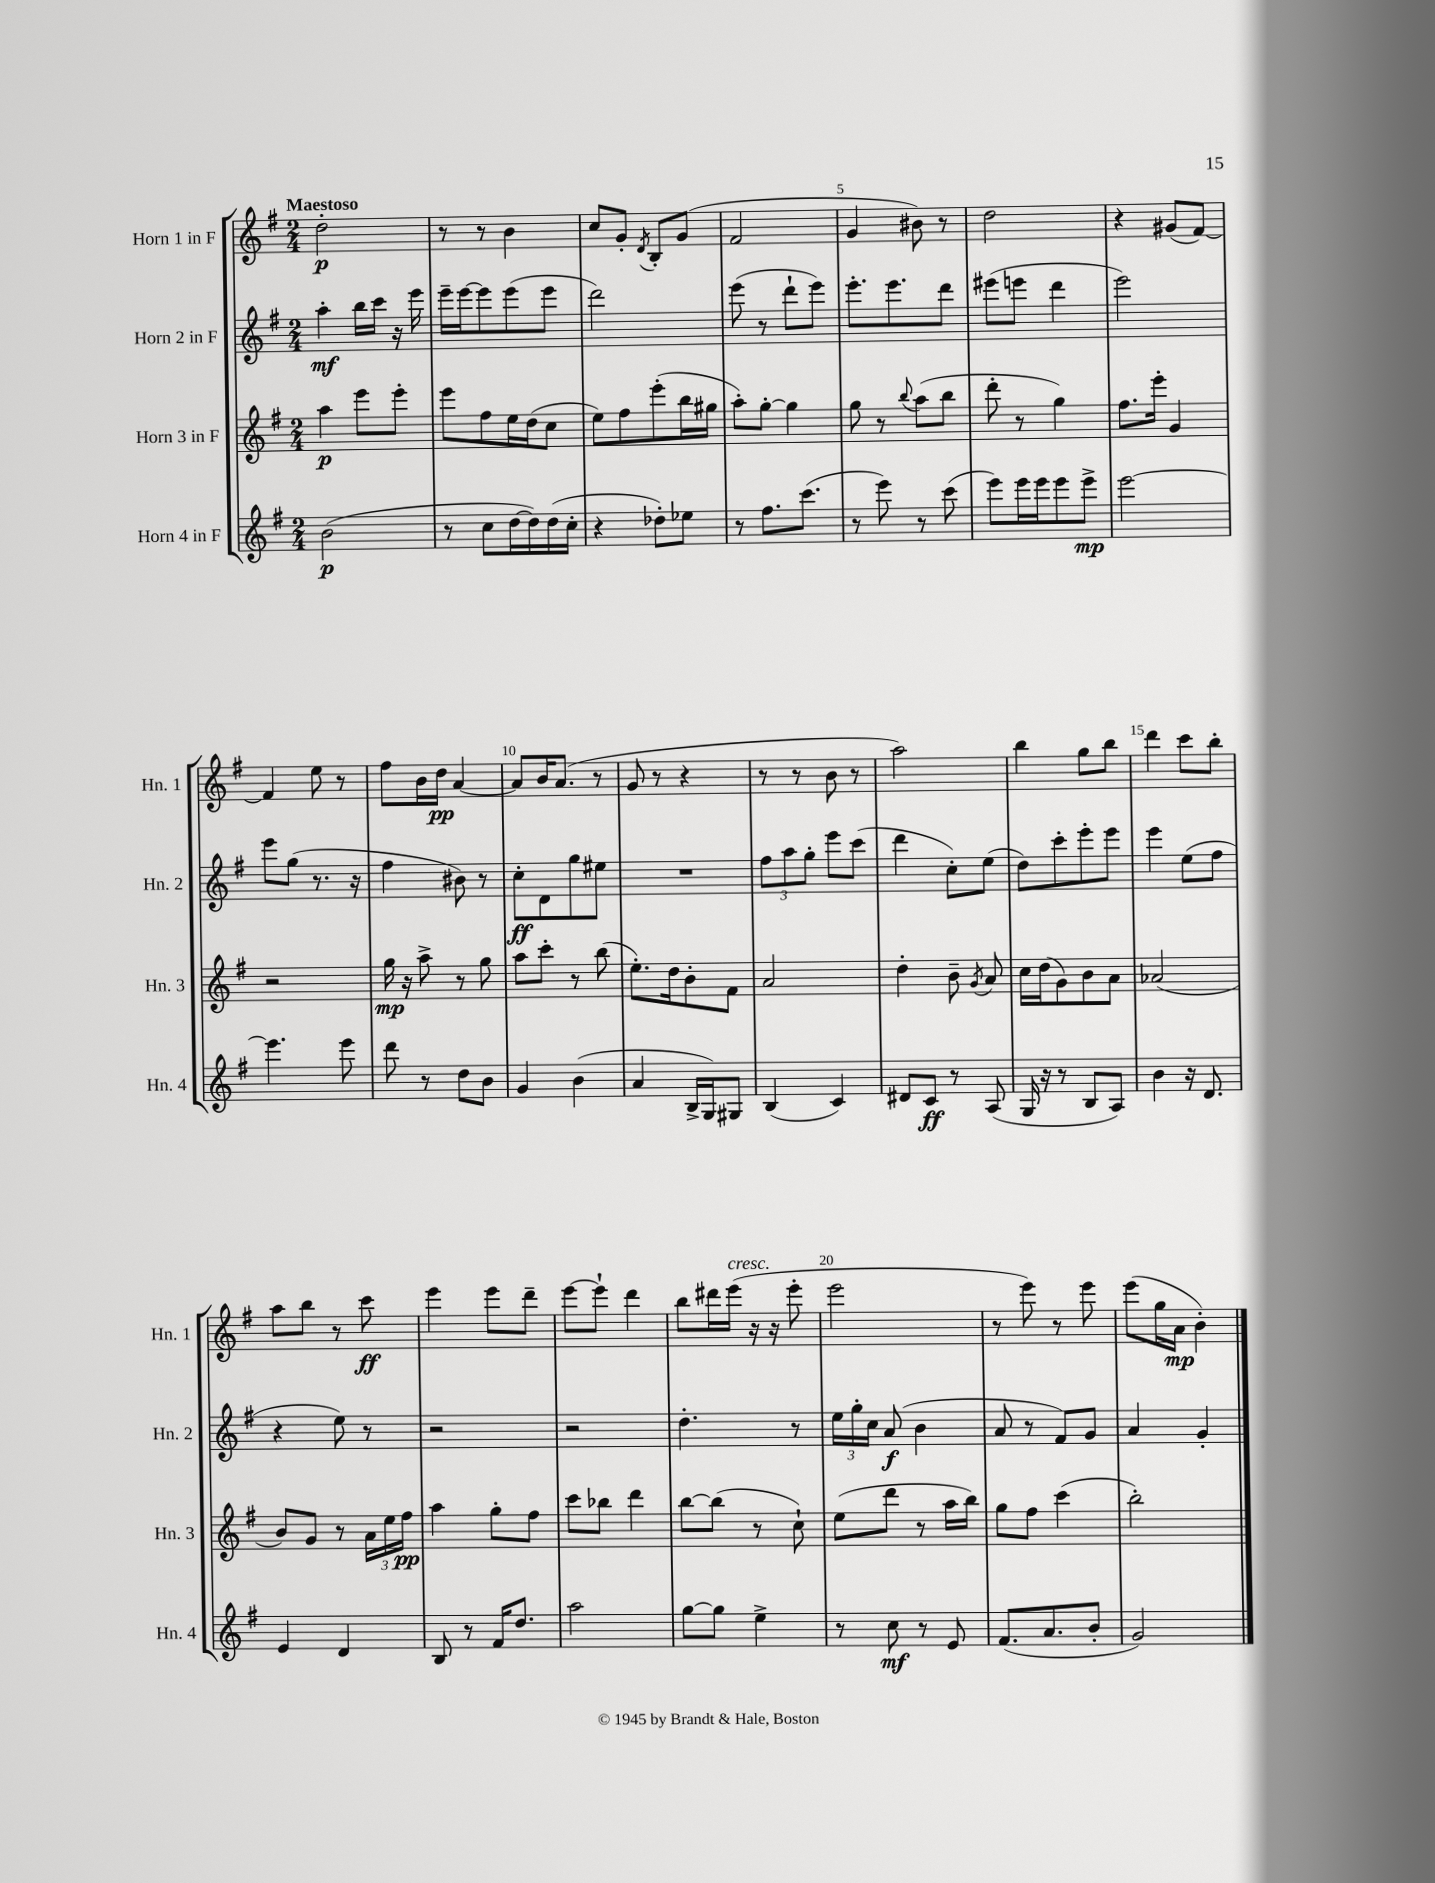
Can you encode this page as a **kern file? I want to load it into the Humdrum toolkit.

**kern	**dynam	**kern	**dynam	**kern	**dynam	**kern	**dynam
*part4	*part4	*part3	*part3	*part2	*part2	*part1	*part1
*staff4	*staff4	*staff3	*staff3	*staff2	*staff2	*staff1	*staff1
*I"Horn 4 in F	*	*I"Horn 3 in F	*	*I"Horn 2 in F	*	*I"Horn 1 in F	*
*I'Hn. 4	*	*I'Hn. 3	*	*I'Hn. 2	*	*I'Hn. 1	*
*clefG2	*	*clefG2	*	*clefG2	*	*clefG2	*
*k[f#]	*	*k[f#]	*	*k[f#]	*	*k[f#]	*
*M2/4	*	*M2/4	*	*M2/4	*	*M2/4	*
=1	=1	=1	=1	=1	=1	=1	=1
!	!	!	!	!	!	!LO:TX:a:B:t=Maestoso	!
(2b\	p	4aa\	p	4aa'\	mf	2dd'\	p
.	.	8eee\L	.	16bb\LL	.	.	.
.	.	.	.	16ccc\JJ	.	.	.
.	.	8eee'\J	.	16r	.	.	.
.	.	.	.	16eee\	.	.	.
=2	=2	=2	=2	=2	=2	=2	=2
8r	.	8eee\L	.	16eee~\LL	.	8r	.
.	.	.	.	[16eee\J	.	.	.
8cc\L	.	8ff#\	.	8eee\]	.	8r	.
[16dd\L	.	16ee\L	.	(8eee\	.	4b\	.
16dd\])	.	(16dd\J	.	.	.	.	.
(16dd\	.	8cc\J	.	8eee\J	.	.	.
16cc'\JJ	.	.	.	.	.	.	.
=3	=3	=3	=3	=3	=3	=3	=3
4r	.	8ee\L)	.	2ddd\)	.	8cc/L	.
.	.	8ff#\	.	.	.	8g'/J	.
.	.	.	.	.	.	8qd/	.
8dd-X'\L)	.	(8eee'\	.	.	.	8B'/L	.
8ee-X\J	.	16bb\L	.	.	.	(8g/J	.
.	.	16gg#X\JJ	.	.	.	.	.
=4	=4	=4	=4	=4	=4	=4	=4
8r	.	8aa'\L)	.	(8eee\	.	2f#/	.
8.ff#\L	.	[8gg'\J	.	8r	.	.	.
.	.	4gg\]	.	8ddd`\L	.	.	.
(8.ccc\J	.	.	.	.	.	.	.
.	.	.	.	8eee\J)	.	.	.
=5	=5	=5	=5	=5	=5	=5	=5
8r	.	8gg\	.	8.eee'\L	.	4g/	.
8eee\)	.	8r	.	.	.	.	.
.	.	.	.	8.eee\	.	.	.
.	.	8qqbb/	.	.	.	.	.
8r	.	(8aa\L	.	.	.	8b#X\)	.
(8ccc\	.	8bb\J	.	8ddd\J	.	8r	.
=6	=6	=6	=6	=6	=6	=6	=6
8eee\L)	.	8ddd'\	.	(8eee#X\L	.	2dd\	.
16eee\L	.	8r	.	8eeen\J	.	.	.
16eee\J	.	.	.	.	.	.	.
8eee\	.	4gg\)	.	4ddd\	.	.	.
8eee^\J	mp	.	.	.	.	.	.
=7	=7	=7	=7	=7	=7	=7	=7
[2eee\	.	8.ff#\L	.	2eee\)	.	4r	.
.	.	16eee'\Jk	.	.	.	.	.
.	.	4g/	.	.	.	(8g#X/L	.
.	.	.	.	.	.	[8f#/J)	.
!!LO:LB:g=z
=8	=8	=8	=8	=8	=8	=8	=8
4.eee\]	.	2r	.	8eee\L	.	4f#/]	.
.	.	.	.	(8gg\J	.	.	.
.	.	.	.	8.r	.	8ee\	.
8eee\	.	.	.	.	.	8r	.
.	.	.	.	16r	.	.	.
=9	=9	=9	=9	=9	=9	=9	=9
8ddd\	.	16gg\	mp	4ff#\	.	8ff#\L	.
.	.	16r	.	.	.	.	.
8r	.	8aa^\	.	.	.	16b\L	.
.	.	.	.	.	.	16dd\JJ	pp
8dd\L	.	8r	.	8b#X\)	.	[4a/	.
8b\J	.	8gg\	.	8r	.	.	.
=10	=10	=10	=10	=10	=10	=10	=10
4g/	.	8aa\L	.	8cc'\L	ff	8a/L]	.
.	.	8ccc'\J	.	8d\	.	16b/K	.
.	.	.	.	.	.	(8.a/J	.
(4b\	.	8r	.	8gg\	.	.	.
.	.	(8bb\	.	8ee#X\J	.	8r	.
=11	=11	=11	=11	=11	=11	=11	=11
4a/	.	8.ee'\L)	.	2r	.	8g/	.
.	.	.	.	.	.	8r	.
.	.	16dd\k	.	.	.	.	.
16B^/LL	.	8b'\	.	.	.	4r	.
16G/J)	.	.	.	.	.	.	.
8G#X/J	.	8f#\J	.	.	.	.	.
=12	=12	=12	=12	=12	=12	=12	=12
(4B/	.	2a/	.	12ff#\L	.	8r	.
.	.	.	.	12aa\	.	.	.
.	.	.	.	.	.	8r	.
.	.	.	.	12gg'\J	.	.	.
4c/)	.	.	.	8eee\L	.	8b\	.
.	.	.	.	(8ccc\J	.	8r	.
=13	=13	=13	=13	=13	=13	=13	=13
8d#X/L	.	4dd'\	.	4ddd\	.	2aa\)	.
8c/J	ff	.	.	.	.	.	.
8r	.	8b~\	.	8cc'\L)	.	.	.
.	.	8qg/	.	.	.	.	.
(8A/	.	8a/	.	(8ee\J	.	.	.
=14	=14	=14	=14	=14	=14	=14	=14
16G/	.	16cc\LL	.	8dd\L)	.	4bb\	.
16r	.	(16dd\J	.	.	.	.	.
8r	.	8g\)	.	8ccc'\	.	.	.
8B/L	.	8b\	.	8eee'\	.	8gg\L	.
8A/J)	.	8a\J	.	8eee\J	.	8bb\J	.
=15	=15	=15	=15	=15	=15	=15	=15
4b\	.	(2a-X/	.	4eee\	.	4ddd\	.
16r	.	.	.	(8ee\L	.	8ccc\L	.
8.d/	.	.	.	.	.	.	.
.	.	.	.	8ff#\J	.	8bb'\J	.
!!LO:LB:g=z
=16	=16	=16	=16	=16	=16	=16	=16
4e/	.	8b/L)	.	4r	.	8aa\L	.
.	.	8g/J	.	.	.	8bb\J	.
4d/	.	8r	.	8ee\)	.	8r	.
.	.	24a\LL	.	8r	.	8ccc\	ff
.	.	24ee\	.	.	.	.	.
.	.	24ff#\JJ	pp	.	.	.	.
=17	=17	=17	=17	=17	=17	=17	=17
8B/	.	4aa\	.	2r	.	4eee\	.
8r	.	.	.	.	.	.	.
16f#/KL	.	8gg'\L	.	.	.	8eee\L	.
8.dd/J	.	.	.	.	.	.	.
.	.	8ff#\J	.	.	.	8ddd~\J	.
=18	=18	=18	=18	=18	=18	=18	=18
2aa\	.	8ccc\L	.	2r	.	[8eee\L	.
.	.	8bb-X\J	.	.	.	8eee`\J]	.
.	.	4ddd\	.	.	.	4ddd\	.
=19	=19	=19	=19	=19	=19	=19	=19
[8gg\L	.	[8bb\L	.	4.dd'\	.	8bb\L	.
8gg\J]	.	(8bb\J]	.	.	.	16ddd#X\L	.
!	!	!	!	!	!	!LO:TX:a:i:t=cresc.	!
.	.	.	.	.	.	(16eee\JJ	.
4ee^\	.	8r	.	.	.	16r	.
.	.	.	.	.	.	16r	.
.	.	8cc`\)	.	8r	.	8eee'\	.
=20	=20	=20	=20	=20	=20	=20	=20
8r	.	(8ee\L	.	24ee\LL	.	2eee\	.
.	.	.	.	24gg'\	.	.	.
.	.	.	.	24cc\JJ	.	.	.
8cc\	mf	8ddd\J	.	(8a/	f	.	.
8r	.	8r	.	4b\	.	.	.
8e/	.	16aa\LL	.	.	.	.	.
.	.	16bb\JJ)	.	.	.	.	.
=21	=21	=21	=21	=21	=21	=21	=21
(8.f#/L	.	8gg\L	.	8a/	.	8r	.
.	.	8ff#\J	.	8r	.	8eee\)	.
8.a/	.	.	.	.	.	.	.
.	.	(4ccc\	.	8f#/L)	.	8r	.
8b'/J	.	.	.	8g/J	.	8eee\	.
=22	=22	=22	=22	=22	=22	=22	=22
2g/)	.	2bb'\)	.	4a/	.	(8eee\L	.
.	.	.	.	.	.	16gg\L	.
.	.	.	.	.	.	16a\JJ	mp
.	.	.	.	4g'/	.	4b'\)	.
==	==	==	==	==	==	==	==
*-	*-	*-	*-	*-	*-	*-	*-
